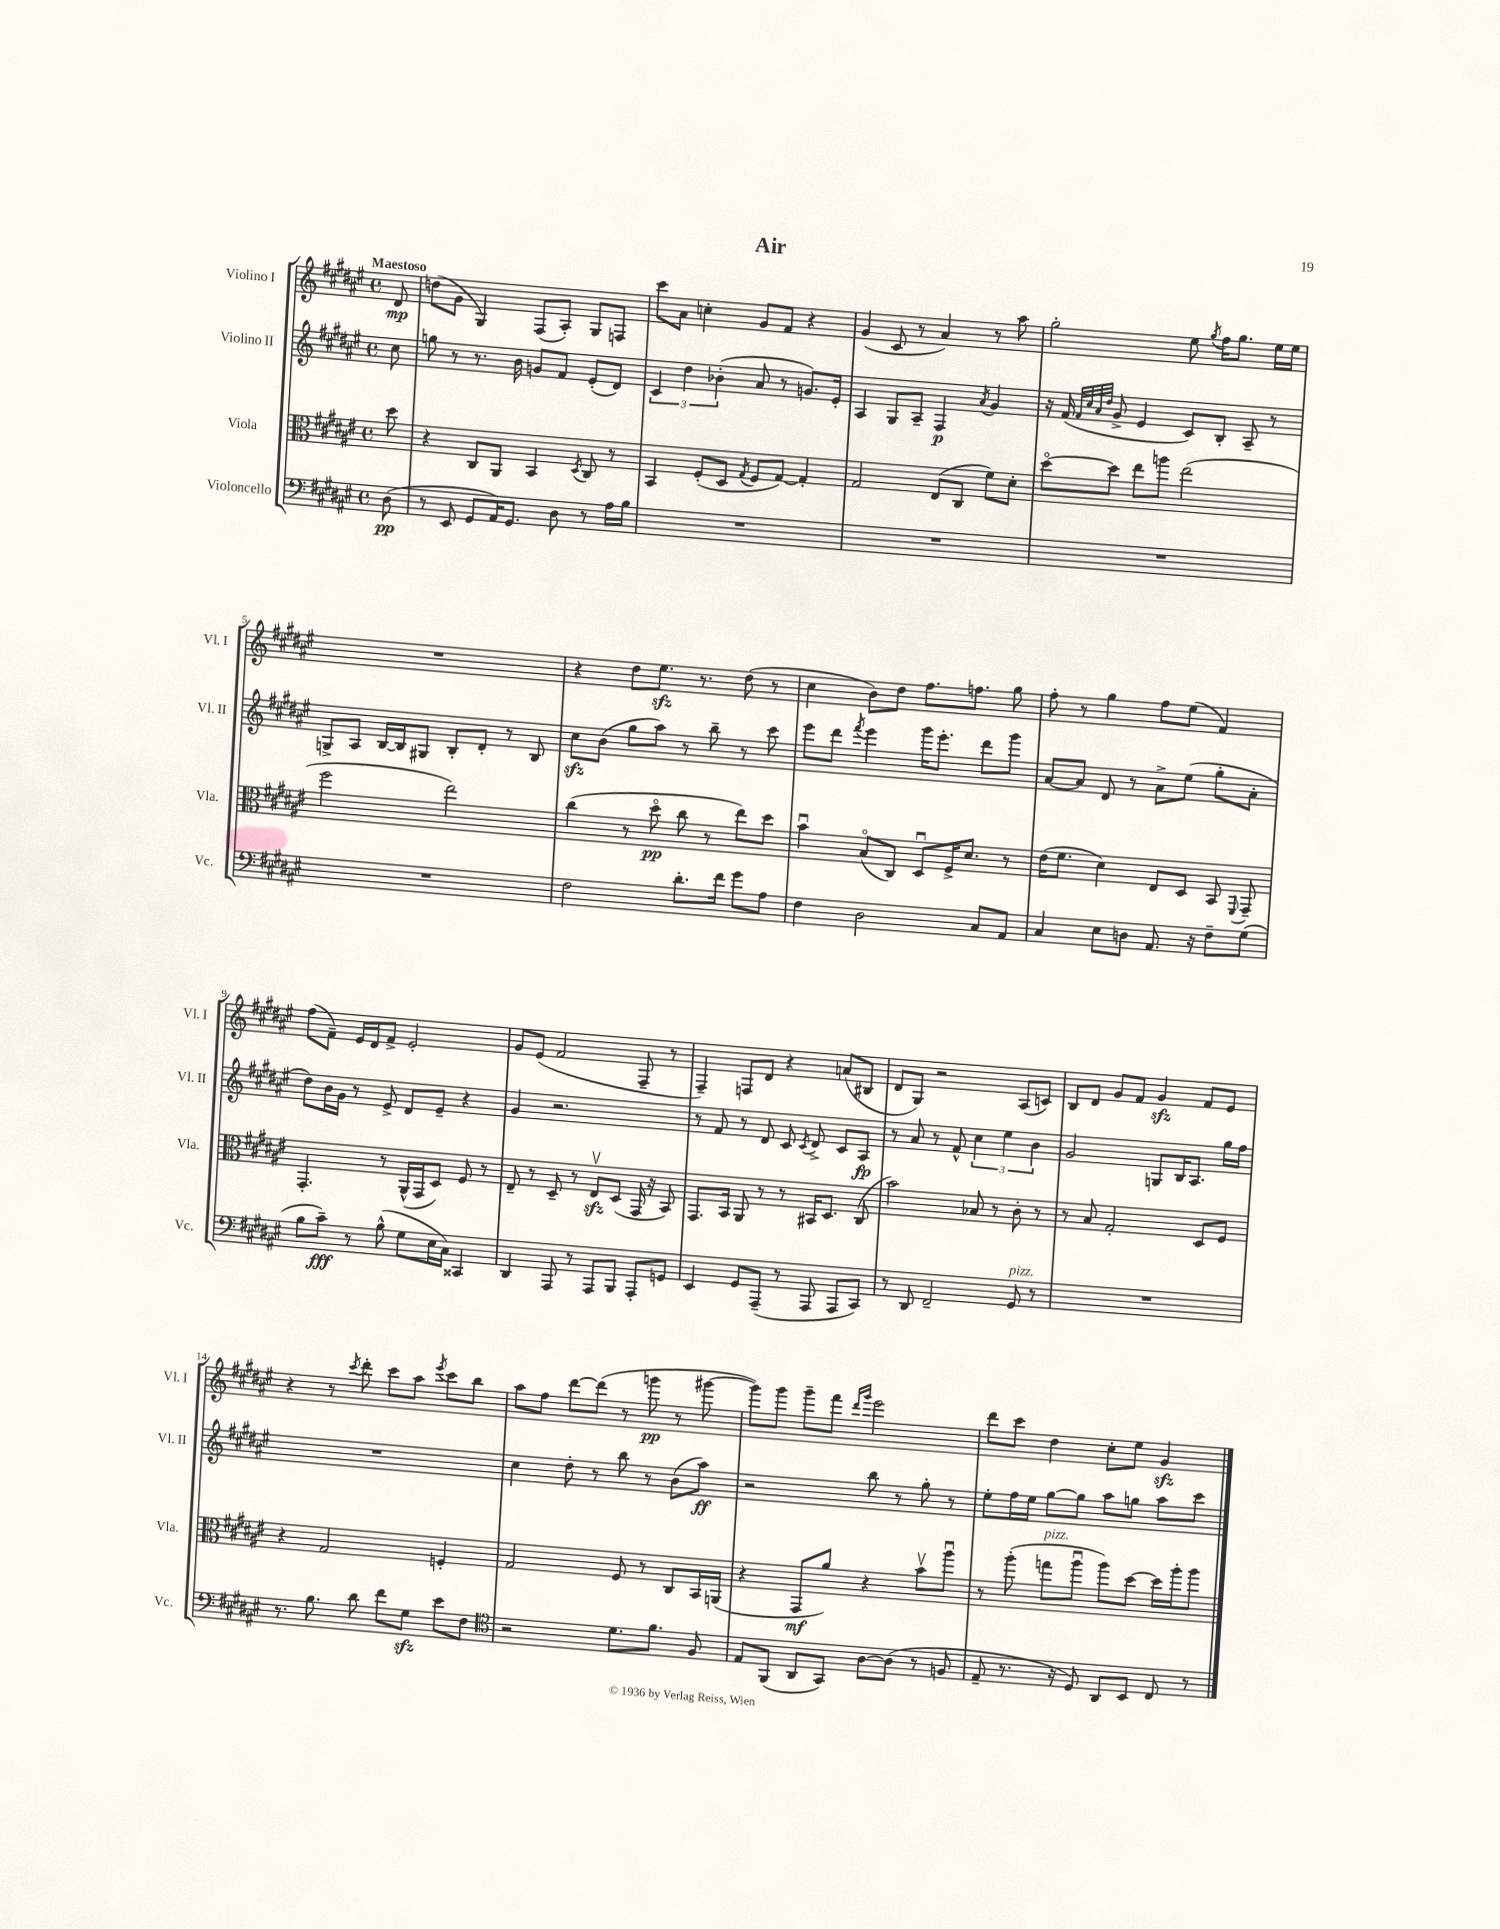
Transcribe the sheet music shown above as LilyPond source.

\header { title = "Air" }
<<
\new StaffGroup <<
\new Staff = "s0" \with { instrumentName = "Violino I" shortInstrumentName = "Vl. I" } {
    \clef treble \key fis \major \defaultTimeSignature \time 4/4 \partial 8 \tempo "Maestoso"
    \autoBeamOff dis'8\mp |
    d''8[( gis'8] gis4) fis8[( ais8]-.) gis8[ f8] |
    cis'''8[ ais'8] c''4-. gis'8[ fis'8] r4 |
    gis'4( cis'8 r8 ais'4) r8 ais''8 |
    gis''2-. eis''8 \acciaccatura { gis''8 } fis''16[ gis''8.] eis''16[ eis''16] |
    R1 |
    r4 dis''8[ eis''8.]\sfz r8. dis''8( r8 |
    cis''4 b'8[) dis''8] fis''8.[ f''8.] gis''8 |
    fis''8-. r8 gis''4 fis''8[ eis''8]( fis'4) |
    fis''8[( fis'8]--) eis'16[ dis'16 fis'8]-> eis'2-. |
    gis'8[ eis'8]( fis'2 fis8-- r8 |
    fis4--) f8[ dis'8] r4 a'8[( bis8] |
    dis'8[ gis8]) r2 ais8[( c'8]) |
    b8[ dis'8] gis'8[ fis'8] gis'4\sfz fis'8[ eis'8] |
    r4 r8 \acciaccatura { cis'''8 } dis'''8-. cis'''8[ ais''8] \acciaccatura { eis'''8 } cis'''8[ b''8] |
    ais''8[ fis''8] dis'''8[~ dis'''8]( r8 g'''8\pp r8 gis'''8~ |
    gis'''8[) gis'''8] gis'''8[-- fis'''8] \grace { dis'''16[ gis'''16] } eis'''2 |
    dis'''8[ cis'''8] dis''4 cis''8[-. eis''8] gis'4\sfz \bar "|." |
}
\new Staff = "s1" \with { instrumentName = "Violino II" shortInstrumentName = "Vl. II" } {
    \clef treble \key fis \major \defaultTimeSignature \time 4/4 \partial 8
    \autoBeamOff cis''8 |
    g''8 r8 r8. b'16 g'8[ fis'8] eis'8[-.( dis'8]) |
    \tuplet 3/2 { cis'4 dis''4 bes'4-.( } ais'8 r8 g'8.[) eis'16]-. |
    ais4 gis8[ ais8]-- fis4\p \acciaccatura { ais'8 } gis'4 |
    r16 fis'16( \grace { fis'32[ cis''32 ais'32 dis''32] } gis'8-> eis'4 cis'8[) b8]-. ais8-- r8 |
    g8[-> ais8] b16[~ b16 gis8] b8[-. dis'8]-. r8 b8 |
    cis''8[\sfz b'8]( gis''8[ ais''8]) r8 b''8-- r8 cis'''8 |
    eis'''8[ dis'''8] \acciaccatura { fis'''8 } eis'''4 gis'''16[ eis'''8.]-. dis'''8[ gis'''8] |
    ais'8[~ ais'8] dis'8 r8 ais'8[-> eis''8]( gis''8[-. ais'8]-. |
    dis''8[) b'16 gis'16] r8 eis'8-> dis'8[ eis'8]-- r4 |
    gis'4 r2. |
    r8 fis'8 r8 dis'8 cis'8 \acciaccatura { cis'8 } dis'8-> cis'8[ ais8]\fp |
    r8 ais'8 r8 fis'8-^ \tuplet 3/2 { cis''4 eis''4 b'4 } |
    gis'2 g8[ b16 ais8.] gis''16[ fis''16] |
    R1 |
    cis''4 dis''8-. r8 b''8 r8 b'8[( ais''8]\ff) |
    r2 b''8 r8 gis''8-. r8 |
    eis''8[-. fis''16 eis''16] gis''8[~ gis''8] ais''8[ g''8] ais''8[ cis'''8] \bar "|." |
}
\new Staff = "s2" \with { instrumentName = "Viola" shortInstrumentName = "Vla." } {
    \clef alto \key fis \major \defaultTimeSignature \time 4/4 \partial 8
    \autoBeamOff dis''8 |
    r4 cis8[ ais,8] b,4 \acciaccatura { dis8 } cis8 r8 |
    b,4 fis8[-.( dis8] \acciaccatura { gis8 } fis8[ gis8]~) gis4-. |
    gis2 eis8[( cis8] fis'8[) dis'8]-. |
    dis''8[~\flageolet dis''8] eis''8[ a''8] eis''2( |
    fis''2 eis''2) |
    cis''4( r8 dis''8\flageolet\pp cis''8 r8 eis''8[) dis''8] |
    b'4\downbow b8[\flageolet( cis8]) dis8[\downbow fis16-> dis'8.] r8 |
    eis'16[( fis'8.] dis'4) eis8[ dis8] b,8 \appoggiatura { fis,8 } gis,8-- |
    gis,4.-. r8 ais,16[-^( gis,16 dis8]) fis8 r8 |
    eis8-- r8 dis8-- r8 eis8[\upbow\sfz dis8]( gis,16 r16 b,8) |
    gis,8.[ b,16] ais,8 r8 r8 bis,16[ dis8.] cis8( |
    b'2) bes8 r8 cis'8-. r8 |
    r8 b8 gis2-. dis8[ fis8] |
    r4 gis2 f4-. |
    gis2 fis8 r8 cis8[ b,16 a,16]( |
    r4 gis,8[\mf ais'8]) r4 b'8[\upbow ais''8]\downbow |
    r8 ais''8-.( g''8[^\markup { \italic "pizz." } ais''8]\downbow ais''8[) dis''8]~ dis''16[ ais''16-. ais''8] \bar "|." |
}
\new Staff = "s3" \with { instrumentName = "Violoncello" shortInstrumentName = "Vc." } {
    \clef bass \key fis \major \defaultTimeSignature \time 4/4 \partial 8
    \autoBeamOff dis8\pp( |
    r8 eis,8 gis,8[ ais,16) gis,8.] dis8 r8 ais16[ b16] |
    R1 |
    R1 |
    R1 |
    R1 |
    fis2 dis'8.[-. fis'16] gis'8[ ais8] |
    fis4 dis2 cis8[ ais,8] |
    cis4 eis8[ d8] ais,8. r16 fis8[-- gis8]( |
    b8[ cis'8]--\fff) r8 b8-^( gis8[ eis16 cis16]) cisis,4 |
    dis,4 ais,,8 r8 ais,,8[ b,,8] ais,,8[-. g,8] |
    eis,4 gis,8[ ais,,8]--( r8 ais,,8 ais,,8[ cis,8]) |
    r8 dis,8 fis,2-- gis,8^\markup { \italic "pizz." } r8 |
    R1 |
    r8. b8. dis'8 fis'8[ gis8]\sfz eis'8[ fis8] |
    \clef tenor r2 dis'8.[ fis'8.] fis8 |
    eis8[ fis,8]( ais,8[ gis,8]) ais8[~ ais8]( r8 f8 |
    eis8-- r8. r16 dis8) ais,8[ b,8] cis8 r8 \bar "|." |
}
>>
>>
